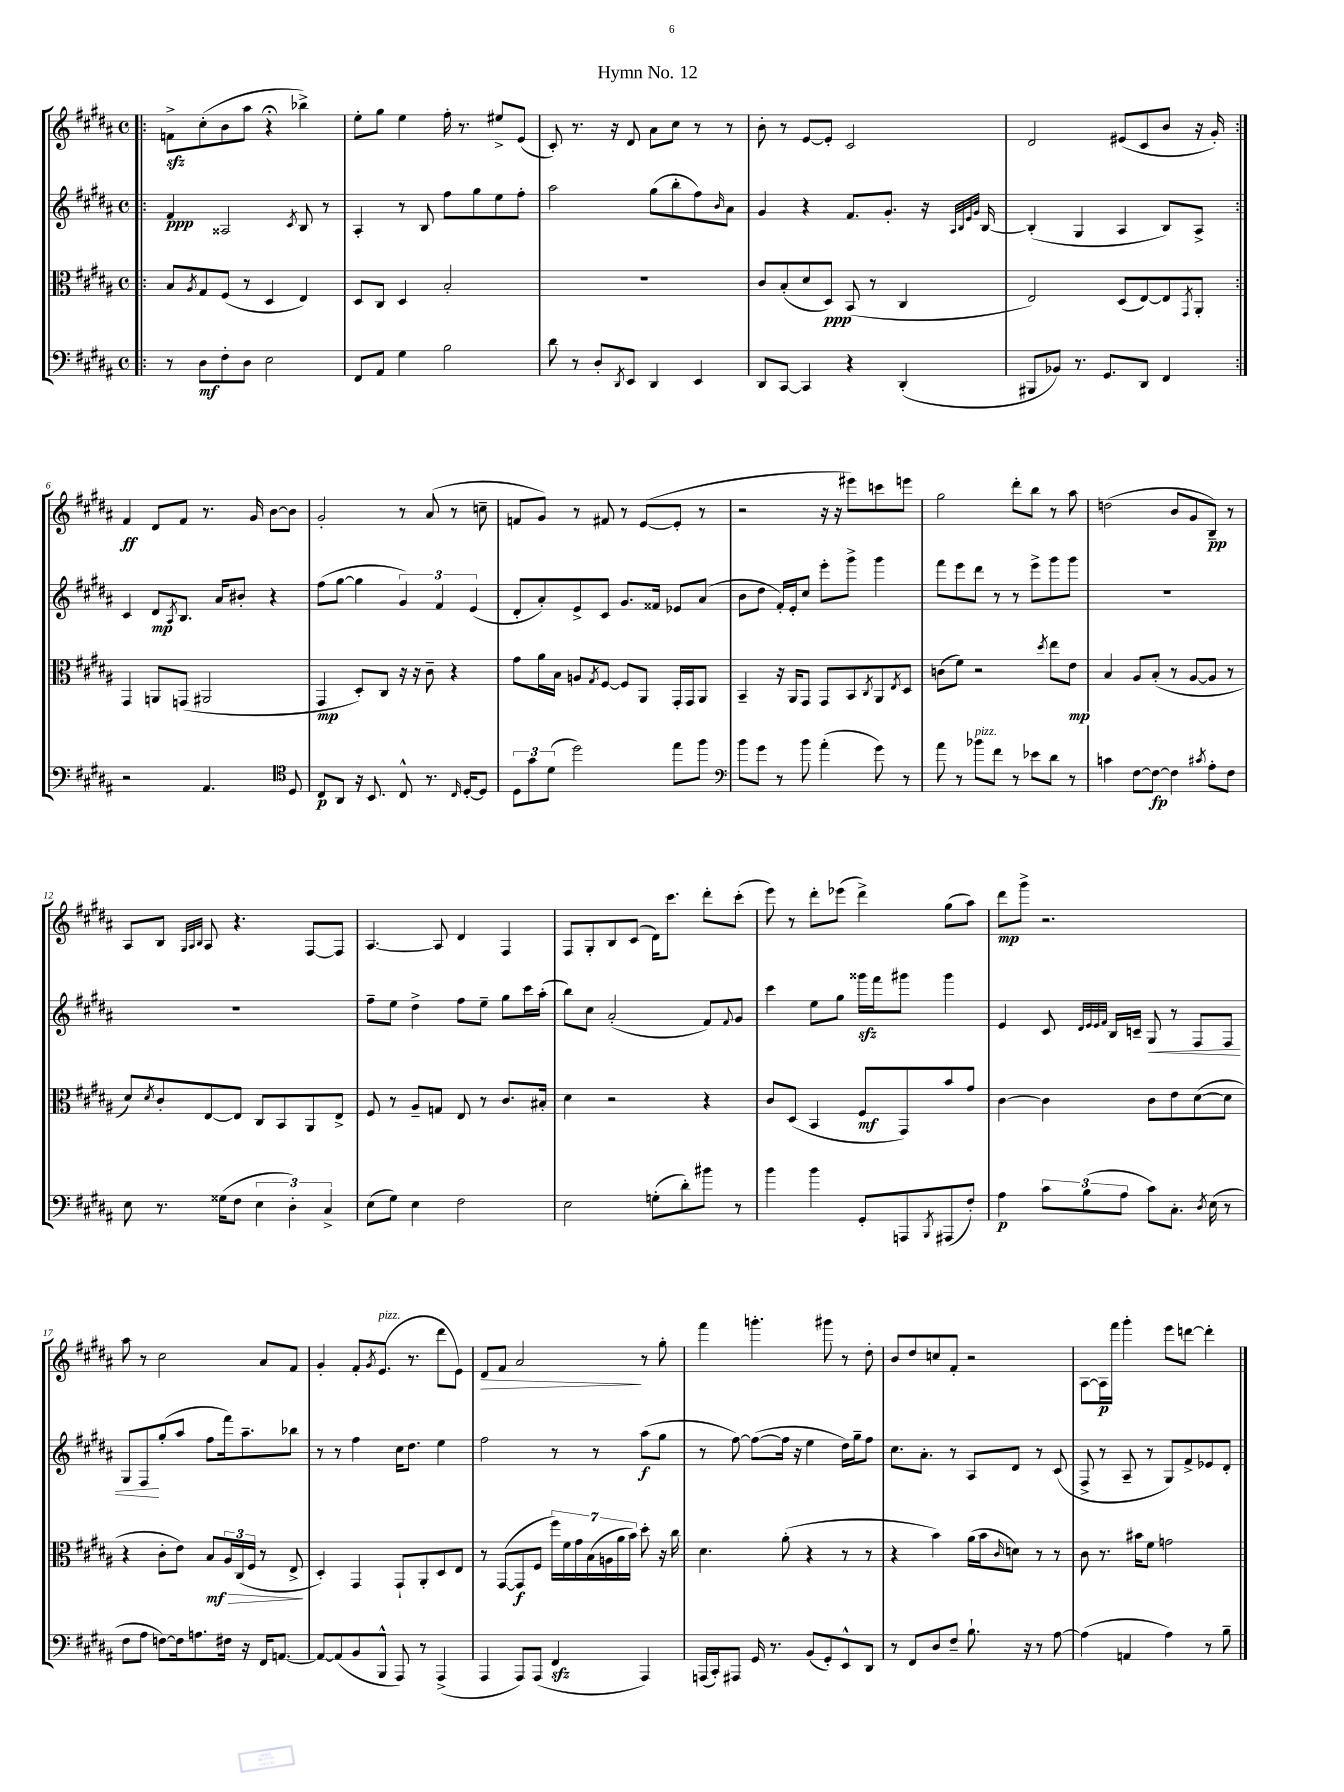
\header { title = "Hymn No. 12" }
<<
\new StaffGroup <<
\new Staff = "s0" {
    \clef treble \key b \major \defaultTimeSignature \time 4/4
    \repeat volta 2 { \bar ".|:" f'8->\sfz cis''8-.( b'8 ais''8 r4\fermata bes''4->) |
    e''8-. gis''8 e''4 fis''16-. r8. eis''8-> e'8( |
    cis'8-.) r8. r16 dis'8 ais'8 cis''8 r8 r8 |
    b'8-. r8 e'8~ e'8-. cis'2 |
    dis'2 eis'8( cis'8 b'8 r16 gis'16-.) | }
    fis'4\ff dis'8 fis'8 r8. gis'16 b'8~ b'8 |
    gis'2-. r8 ais'8( r8 c''8-- |
    f'8 gis'8) r8 fis'8 r8 e'8~( e'8-. r8 |
    r2 r16 r16 eis'''8) c'''8 e'''8 |
    gis''2 dis'''8-. b''8 r8 ais''8 |
    d''2( b'8 gis'8 b8--\pp) r8 |
    ais8 b8 \grace { gis32 ais32 b32 } ais8 r4. fis8~ fis8 |
    ais4.~ ais8 dis'4 fis4 |
    fis8 gis8-. b8 cis'8( dis'16) cis'''8. dis'''8-. cis'''8-.( |
    e'''8) r8 dis'''8-. ees'''8( dis'''4->) gis''8( ais''8) |
    dis'''8\mp gis'''8-> r2. |
    ais''8 r8 cis''2 ais'8 fis'8 |
    gis'4-. fis'8-. \acciaccatura { gis'8 } e'8.^\markup { \italic "pizz." }( r8. dis'''8 e'8) |
    dis'8\> fis'8 ais'2\! r8 gis''8-. |
    fis'''4 g'''4.-. gis'''8 r8 dis''8-. |
    b'8 dis''8 c''8 fis'8-. r2 |
    ais8~ ais16\p fis'''16 gis'''4-. e'''8 d'''8~ d'''4-. \bar "|." |
}
\new Staff = "s1" {
    \clef treble \key b \major \defaultTimeSignature \time 4/4
    \repeat volta 2 { \bar ".|:" fis'4\ppp aisis2 \acciaccatura { cis'8 } b8 r8 |
    ais4-. r8 b8 fis''8 gis''8 e''8 fis''8-. |
    ais''2 gis''8( b''8-. fis''8) \grace { b'16 } ais'8 |
    gis'4 r4 fis'8. gis'8.-. r16 \grace { ais32 b32 e'32 gis'32 } b16~ |
    b4-.( gis4 ais4 b8) ais8-> | }
    cis'4 dis'8\mp \acciaccatura { ais8 } b8. ais'16 bis'8-. r4 |
    fis''8( gis''8~ gis''4 \tuplet 3/2 { gis'4) fis'4 e'4( } |
    dis'8-. ais'8-.) e'8-> cis'8 gis'8. fisis'16 ees'8 ais'8( |
    b'8 dis''8 fis'16-.) e'16-. cis''8 e'''8-. gis'''8-> gis'''4 |
    fis'''8 e'''8 dis'''8 r8 r8 e'''8-> gis'''8 gis'''8 |
    R1 |
    R1 |
    fis''8-- e''8 dis''4-> fis''8 e''8-- gis''8 cis'''16 ais''16-.( |
    b''8) cis''8 ais'2-.( fis'8) \appoggiatura { fis'8 } gis'8 |
    cis'''4 e''8 gis''8 gisis'''16\sfz fis'''16 gis'''8 gis'''4 |
    e'4 cis'8 \grace { dis'32 e'32 e'32 fis'32 } b16 c'16-- gis8\< r8 fis8 fis8 |
    gis8 fis8\! gis''8-.( ais''8 fis''8 fis'''16) ais''8.-- bes''8 |
    r8 r8 fis''4 cis''16 dis''8. e''4 |
    fis''2 r8 r8 ais''8\f( gis''8 |
    r8 fis''8~) fis''8~( fis''16 r16 e''4 dis''16) gis''16-- fis''8 |
    cis''8. ais'8.-. r8 ais8 dis'8 r8 cis'8( |
    fis8-> r8 ais8-- r8 gis8) fis'8-> ees'8 dis'8-. \bar "|." |
}
\new Staff = "s2" {
    \clef alto \key b \major \defaultTimeSignature \time 4/4
    \repeat volta 2 { \bar ".|:" b8 \acciaccatura { ais8 } gis8 fis8( r8 dis4 e4) |
    dis8 cis8 dis4 b2-. |
    R1 |
    cis'8 b8-.( dis'8 dis8\ppp) b,8( r8 cis4 |
    e2) dis8( e8~) e8 \acciaccatura { gis,8 } ais,8-. | }
    gis,4 a,8 g,8( ais,2 |
    gis,4\mp dis8-.) cis8 r16 r16 cis'8-- r4 |
    gis'8 ais'16 b16 a8 \acciaccatura { gis8 } fis8~ fis8 ais,8 gis,16-. gis,16 ais,8 |
    b,4-- r16 ais,16 gis,8 gis,8 b,8 \acciaccatura { cis8 } ais,8 \acciaccatura { e8 } dis8 |
    c'8( fis'8) r2 \acciaccatura { dis''8 } e''8 e'8\mp |
    b4 ais8 b8-.( r8 ais8~ ais8 r8 |
    dis'8) \acciaccatura { dis'8 } cis'8-. e8~ e8 cis8 b,8 ais,8 e8-> |
    fis8 r8 ais8-- g8 e8 r8 cis'8. bis16-. |
    dis'4 r2 r4 |
    cis'8 dis8( b,4 fis8\mf gis,8) b'8 gis'8 |
    cis'4~ cis'4 cis'8 e'8 dis'8~( dis'8 |
    r4 cis'8-. e'8) b8\mf\> \tuplet 3/2 { ais16 cis16( fis16 } r8 e8->\! |
    dis4-.) gis,4 gis,8-! ais,8-. dis8 e8 |
    r8 gis,8~( gis,8\f fis8 \tuplet 7/4 { fis''16) fis'16 gis'16 b16( a16 ais'16 b'16) } dis''8-. r16 cis''16 |
    dis'4. ais'8-.( r4 r8 r8 |
    r4 b'4) ais'16( b'16 \grace { cis'16 } d'8) r8 r8 |
    cis'8 r8. bis'16 fis'8 g'2 \bar "|." |
}
\new Staff = "s3" {
    \clef bass \key b \major \defaultTimeSignature \time 4/4
    \repeat volta 2 { \bar ".|:" r8 dis8\mf fis8-. dis8 e2 |
    fis,8 ais,8 gis4 b2 |
    dis'8 r8 dis8-. \acciaccatura { dis,8 } e,8 dis,4 e,4 |
    dis,8 cis,8~ cis,4 r4 dis,4-.( |
    bis,,8 bes,8) r8. gis,8. dis,8 fis,4 | }
    r2 ais,4. \clef tenor dis8 |
    cis8\p ais,8 r16 b,8. cis8-^ r8. \grace { cis16 } dis16~-. dis8 |
    \tuplet 3/2 { dis8 gis'8 dis'8( } dis''2) e''8 fis''8 |
    \clef bass b'8 gis'8 r8 b'8 ais'4-.( gis'8) r8 |
    ais'8 r8 bes'8^\markup { \italic "pizz." } fis'8 r8 ees'8 dis'8 r8 |
    c'4 fis8~ fis8~\fp fis4 \acciaccatura { cis'8 } ais8-. fis8 |
    e8 r8. gisis16( fis8 \tuplet 3/2 { e4 dis4-.) cis4-> } |
    e8( gis8) e4 fis2 |
    e2 g8-.( dis'8-.) bis'8 r8 |
    b'4 b'4 gis,8-. a,,8 \acciaccatura { b,,8 } ais,,8( fis8-.) |
    ais4\p \tuplet 3/2 { cis'8 b8( ais8 } cis'8) cis8.-. \acciaccatura { dis8 } e16( r8 |
    fis8 ais8 f8~) f16 a8. fis16 r16 fis,16 a,8.~ |
    a,8~ a,8( b,8 b,,8-^ ais,,8) r8 ais,,4->( |
    ais,,4 ais,,8) ais,,8( fis,4\sfz ais,,4) |
    a,,16( cis,16-.) ais,,8 gis,16 r8. b,8( gis,8-.) e,8-^ dis,8 |
    r8 fis,8 dis8 fis8-- b8.-! r16 r8 ais8~ |
    ais4( a,4 ais4) r8 b8-- \bar "|." |
}
>>
>>
